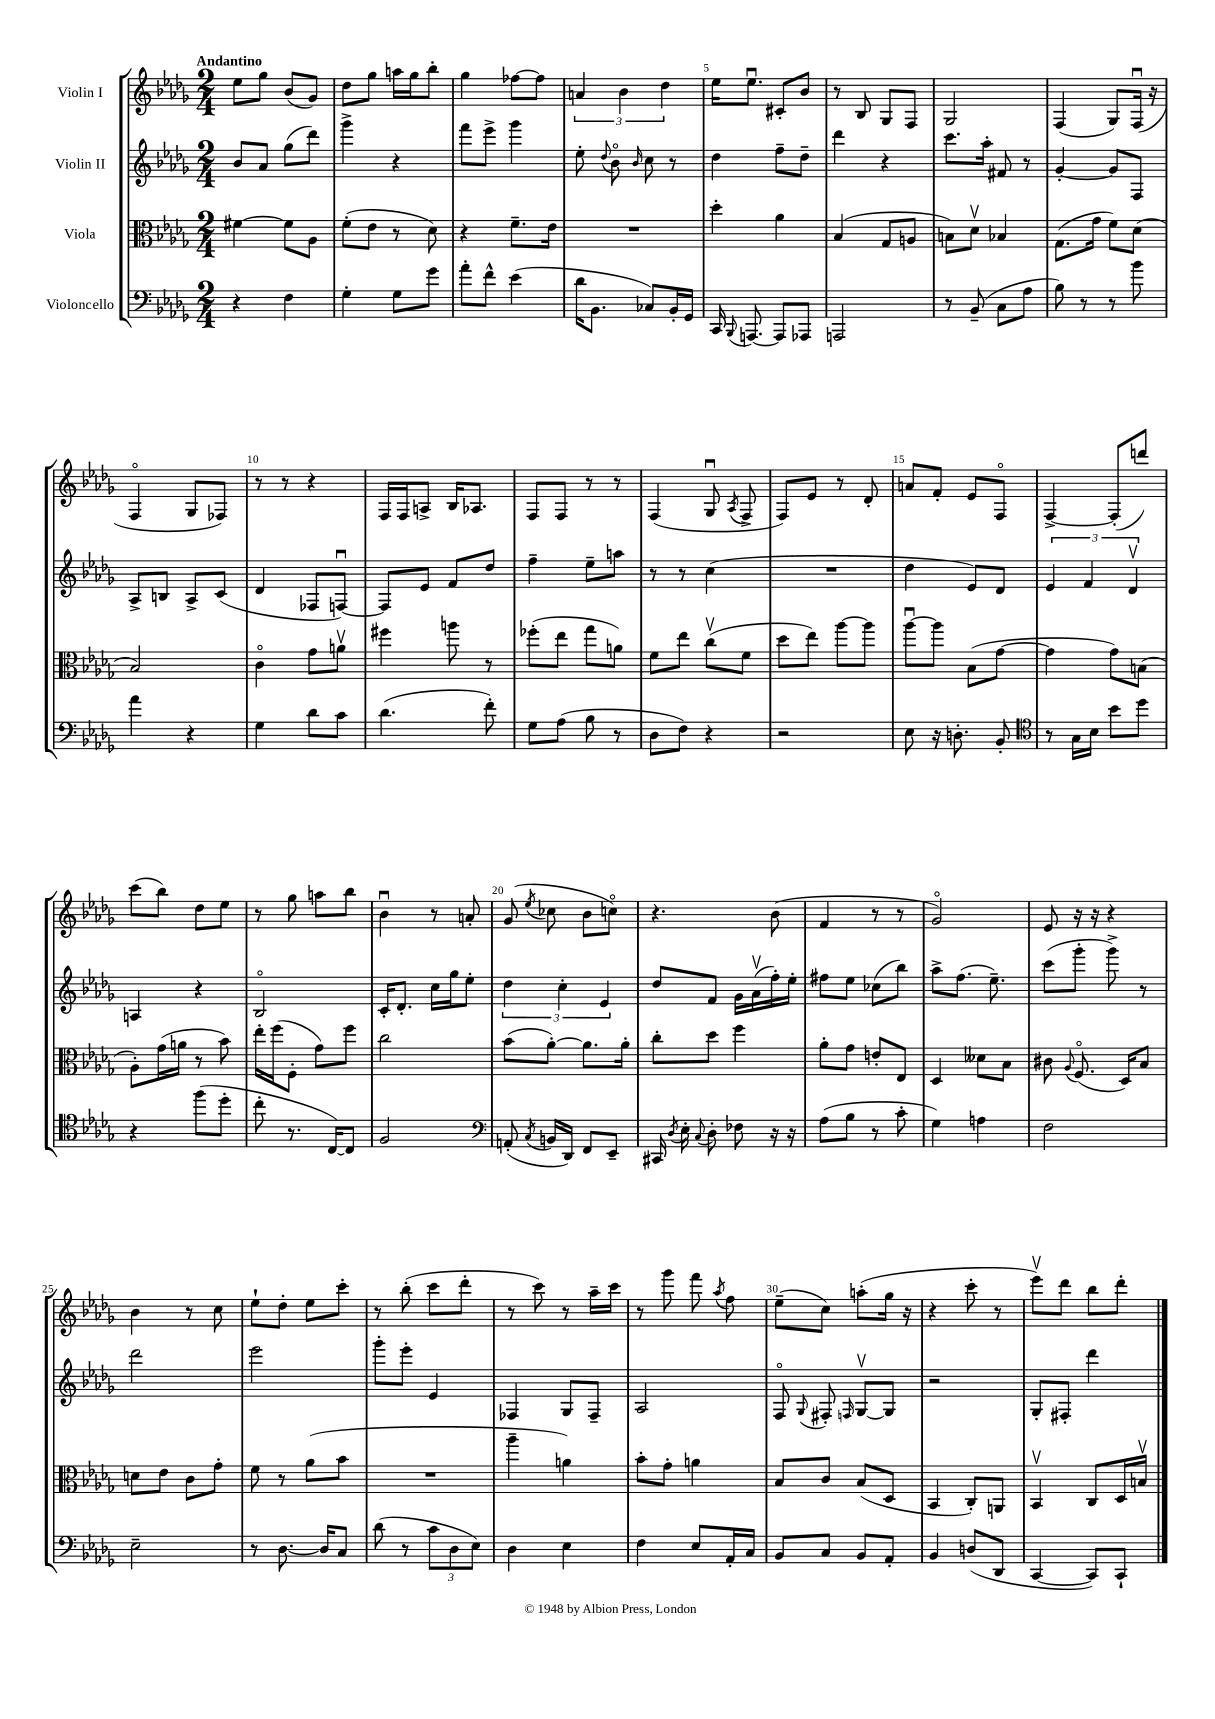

**kern	**kern	**kern	**kern
*part4	*part3	*part2	*part1
*staff4	*staff3	*staff2	*staff1
*I"Violoncello	*I"Viola	*I"Violin II	*I"Violin I
*clefF4	*clefC3	*clefG2	*clefG2
*k[b-e-a-d-g-]	*k[b-e-a-d-g-]	*k[b-e-a-d-g-]	*k[b-e-a-d-g-]
*M2/4	*M2/4	*M2/4	*M2/4
=1	=1	=1	=1
!	!	!	!LO:TX:a:B:t=Andantino
4r	[4f#X\	8b-/L	8ee-\L
.	.	8a-/J	8gg-\J
4F\	8f#\L]	(8gg-\L	(8b-/L
.	8A-\J	8ddd-\J)	8g-/J)
=2	=2	=2	=2
4G-'\	(8f'\L	4ggg-^\	8dd-\L
.	8e-\J	.	8gg-\J
8G-\L	8r	4r	16aan\LL
.	.	.	16gg-\J
8g-\J	8d-\)	.	8bb-'\J
=3	=3	=3	=3
8a-'\L	4r	8fff\L	4gg-\
8f^^\J	.	8eee-^\J	.
(4e-\	8.f~\L	4ggg-\	[8ff-X\L
.	.	.	8ff-\J]
.	16e-\Jk	.	.
=4	=4	=4	=4
16d-\KL	2r	8ee-'\	6an/
8.BB-\J	.	.	.
.	.	8qqdd-/	.
.	.	8b-\	.
.	.	.	6b-\
.	.	16qqb-/	.
8C-X/L)	.	8cc\	.
.	.	.	6dd-\
16BB-'/L	.	8r	.
16GG-/JJ	.	.	.
=5	=5	=5	=5
16CC/	4dd-'\	4dd-\	16ee-\KL
8qqBBB-/	.	.	.
[8.AAAn/	.	.	8.ee-u\J
8AAA/L]	4a-\	8ff~\L	8c#X'/L
8AAA-X/J	.	8dd-~\J	8b-/J
=6	=6	=6	=6
2AAAn/	(4B-/	4ddd-\	8r
.	.	.	8B-/
.	8G-/L	4r	8G-/L
.	8An/J	.	8F/J
=7	=7	=7	=7
8r	8Bn\L)	8.ccc\L	2G-/
(8BB-~/	8d-v\J	.	.
.	.	16aa-'\Jk	.
8C\L	4B-X/	8f#X/	.
8A-\J	.	8r	.
=8	=8	=8	=8
8B-\)	(8.G-\L	[4g-'/	(4F/
8r	.	.	.
.	16g-\Jk	.	.
8r	8f\L)	8g-/L]	8G-/L)
8b-\	(8d-\J	8F/J	(16Fu/Jk
.	.	.	16r
!!LO:LB:g=z
=9	=9	=9	=9
4a-\	2B-/)	8A-^/L	4F/
.	.	8Bn/J	.
4r	.	8A-^/L	8G-/L
.	.	(8c/J	8F-X/J)
=10	=10	=10	=10
4G-\	4c\	4d-/	8r
.	.	.	8r
8d-\L	8g-\L	8F-X/L	4r
8c\J	8anv\J	[8Fnu/J)	.
=11	=11	=11	=11
(4.d-\	4ff#X\	8F/L]	16F/LL
.	.	.	16F/J
.	.	8e-/J	8An^/J
.	8aan\	8f/L	16B-/KL
.	.	.	8.A-X/J
8f'\)	8r	8dd-/J	.
=12	=12	=12	=12
8G-\L	(8ff-X'\L	4ff~\	8F/L
(8A-\J	8ee-\J	.	8F/J
8B-\	8gg-\L	8ee-~\L	8r
8r	8an\J)	8aan\J	8r
=13	=13	=13	=13
8D-\L	8f\L	8r	(4F/
8F\J)	8ee-\J	8r	.
4r	(8ccv\L	(4cc\	8G-u/
.	.	.	8qA-/
.	8f\J	.	8F^/
=14	=14	=14	=14
2r	8dd-\L	2r	8F/L)
.	8ee-\J)	.	8e-/J
.	[8aa-\L	.	8r
.	8aa-\J]	.	8d-'/
=15	=15	=15	=15
8E-\	[8aa-u\L	4dd-\	8an/L
16r	8aa-\J]	.	8f'/J
8.Dn'\	.	.	.
.	(8B-\L	8e-/L)	8e-/L
8BB-'/	[8g-\J	8d-/J	8F/J
=16	=16	=16	=16
*clefC4	*	*	*
8r	4g-\]	6e-/	[4F^/
16G-\LL	.	.	.
.	.	6f/	.
16B-\JJ	.	.	.
8b-\L	8g-\L)	.	(8F'/L]
.	.	6d-v/	.
8dd-\J	(8Bn\J	.	8dddn/J)
!!LO:LB:g=z
=17	=17	=17	=17
4r	8A-'\L)	4An/	(8ccc\L
.	(16g-\L	.	8bb-\J)
.	16an\JJ	.	.
(8ff\L	8r	4r	8dd-\L
8dd-'\J	8b-\)	.	8ee-\J
=18	=18	=18	=18
8cc'\	16ee-'\LL	2B-/	8r
.	(16ff\J	.	.
8.r	8F'\J	.	8gg-\
.	8g-\L)	.	8aan\L
[16C/KL)	.	.	.
8C/J]	8ff\J	.	8bb-\J
=19	=19	=19	=19
2F/	2cc\	16c'/KL	4b-u\
.	.	8.d-'/J	.
.	.	16cc\LL	8r
.	.	16gg-\J	.
.	.	8ee-'\J	8an'/
=20	=20	=20	=20
*clefF4	*	*	*
(8AAn'/	(8b-\L	6dd-\	(8g-/
8qC/	.	.	8qee-/
16BBn/LL	[8a-'\J)	.	8cc-X\
.	.	6cc'\	.
16DD-/JJ)	.	.	.
8FF/L	8.a-\L]	.	8b-\L
.	.	6e-/	.
8EE-~/J	.	.	8ccn\J)
.	16a-'\Jk	.	.
=21	=21	=21	=21
16CC#X/	8cc'\L	8dd-/L	4.r
8qD-/	.	.	.
16E-'\	.	.	.
8qqC/	.	.	.
8D-'\	8dd-\J	8f/J	.
8F-X\	4ff\	16g-\LL	.
.	.	(16a-v\	.
16r	.	16ff'\)	(8b-\
16r	.	16ee-'\JJ	.
=22	=22	=22	=22
(8A-\L	8a-'\L	8ff#X\L	4f/
8B-\J	8g-\J	8ee-\J	.
8r	8en'/L	(8cc-X\L	8r
8c'\	8E-/J	8bb-\J)	8r
=23	=23	=23	=23
4G-\)	4D-/	8aa-^\L	2g-/)
.	.	(8.ff\J	.
4An\	8d--X\L	.	.
.	.	8.ee-~\)	.
.	8B-\J	.	.
=24	=24	=24	=24
2F\	8c#X\	(8ccc\L	8e-/
.	8qqA-/	.	.
.	(8.F/	8ggg-'\J	16r
.	.	.	16r
.	.	8ggg-^\)	4r
.	16D-/KL)	.	.
.	8B-/J	8r	.
!!LO:LB:g=z
=25	=25	=25	=25
2E-~\	8dn\L	2ddd-\	4b-\
.	8e-\J	.	.
.	8c\L	.	8r
.	8g-'\J	.	8cc\
=26	=26	=26	=26
8r	8f\	2eee-\	8ee-`\L
[8.D-\	8r	.	8dd-'\J
.	(8a-\L	.	8ee-\L
16D-/KL]	.	.	.
8C/J	8b-\J	.	8ccc'\J
=27	=27	=27	=27
(8d-\	2r	8ggg-'\L	8r
8r	.	8eee-'\J	(8bb-'\
12c\L	.	4e-/	8ccc\L
12D-\	.	.	.
.	.	.	8ddd-'\J
12E-\J)	.	.	.
=28	=28	=28	=28
4D-\	4aa-~\	4F-X/	8r
.	.	.	8ccc\)
4E-\	4an\)	8G-/L	8r
.	.	8F-~/J	16aa-~\LL
.	.	.	16ccc\JJ
=29	=29	=29	=29
4F\	8b-'\L	2A-/	8r
.	8g-'\J	.	8ggg-\
8E-/L	4an\	.	8fff\
.	.	.	8qaa-/
16AA-'/L	.	.	8ff\
16C/JJ	.	.	.
=30	=30	=30	=30
8BB-/L	8B-/L	8F/	(8ee-~\L
.	.	8qqG-/	.
8C/J	8c/J	8F#X'/	8cc\J)
.	.	16qqFn/	.
8BB-/L	(8B-/L	[8G-v/L	(8aan'\L
8AA-'/J	8D-/J	8G-/J]	16gg-\Jk
.	.	.	16r
=31	=31	=31	=31
4BB-/	4BB-/	2r	4r
(8Dn/L	8C'/L)	.	8ccc'\
8DD-/J	8AAn/J	.	8r
=32	=32	=32	=32
[4CC/	4BB-v/	8G-'/L	8eee-v\L)
.	.	8F#X'/J	8ddd-\J
8CC/L])	8C/L	4ddd-\	8bb-\L
8CC`/J	16D-/L	.	8ddd-'\J
.	16Bnv/JJ	.	.
==	==	==	==
*-	*-	*-	*-
